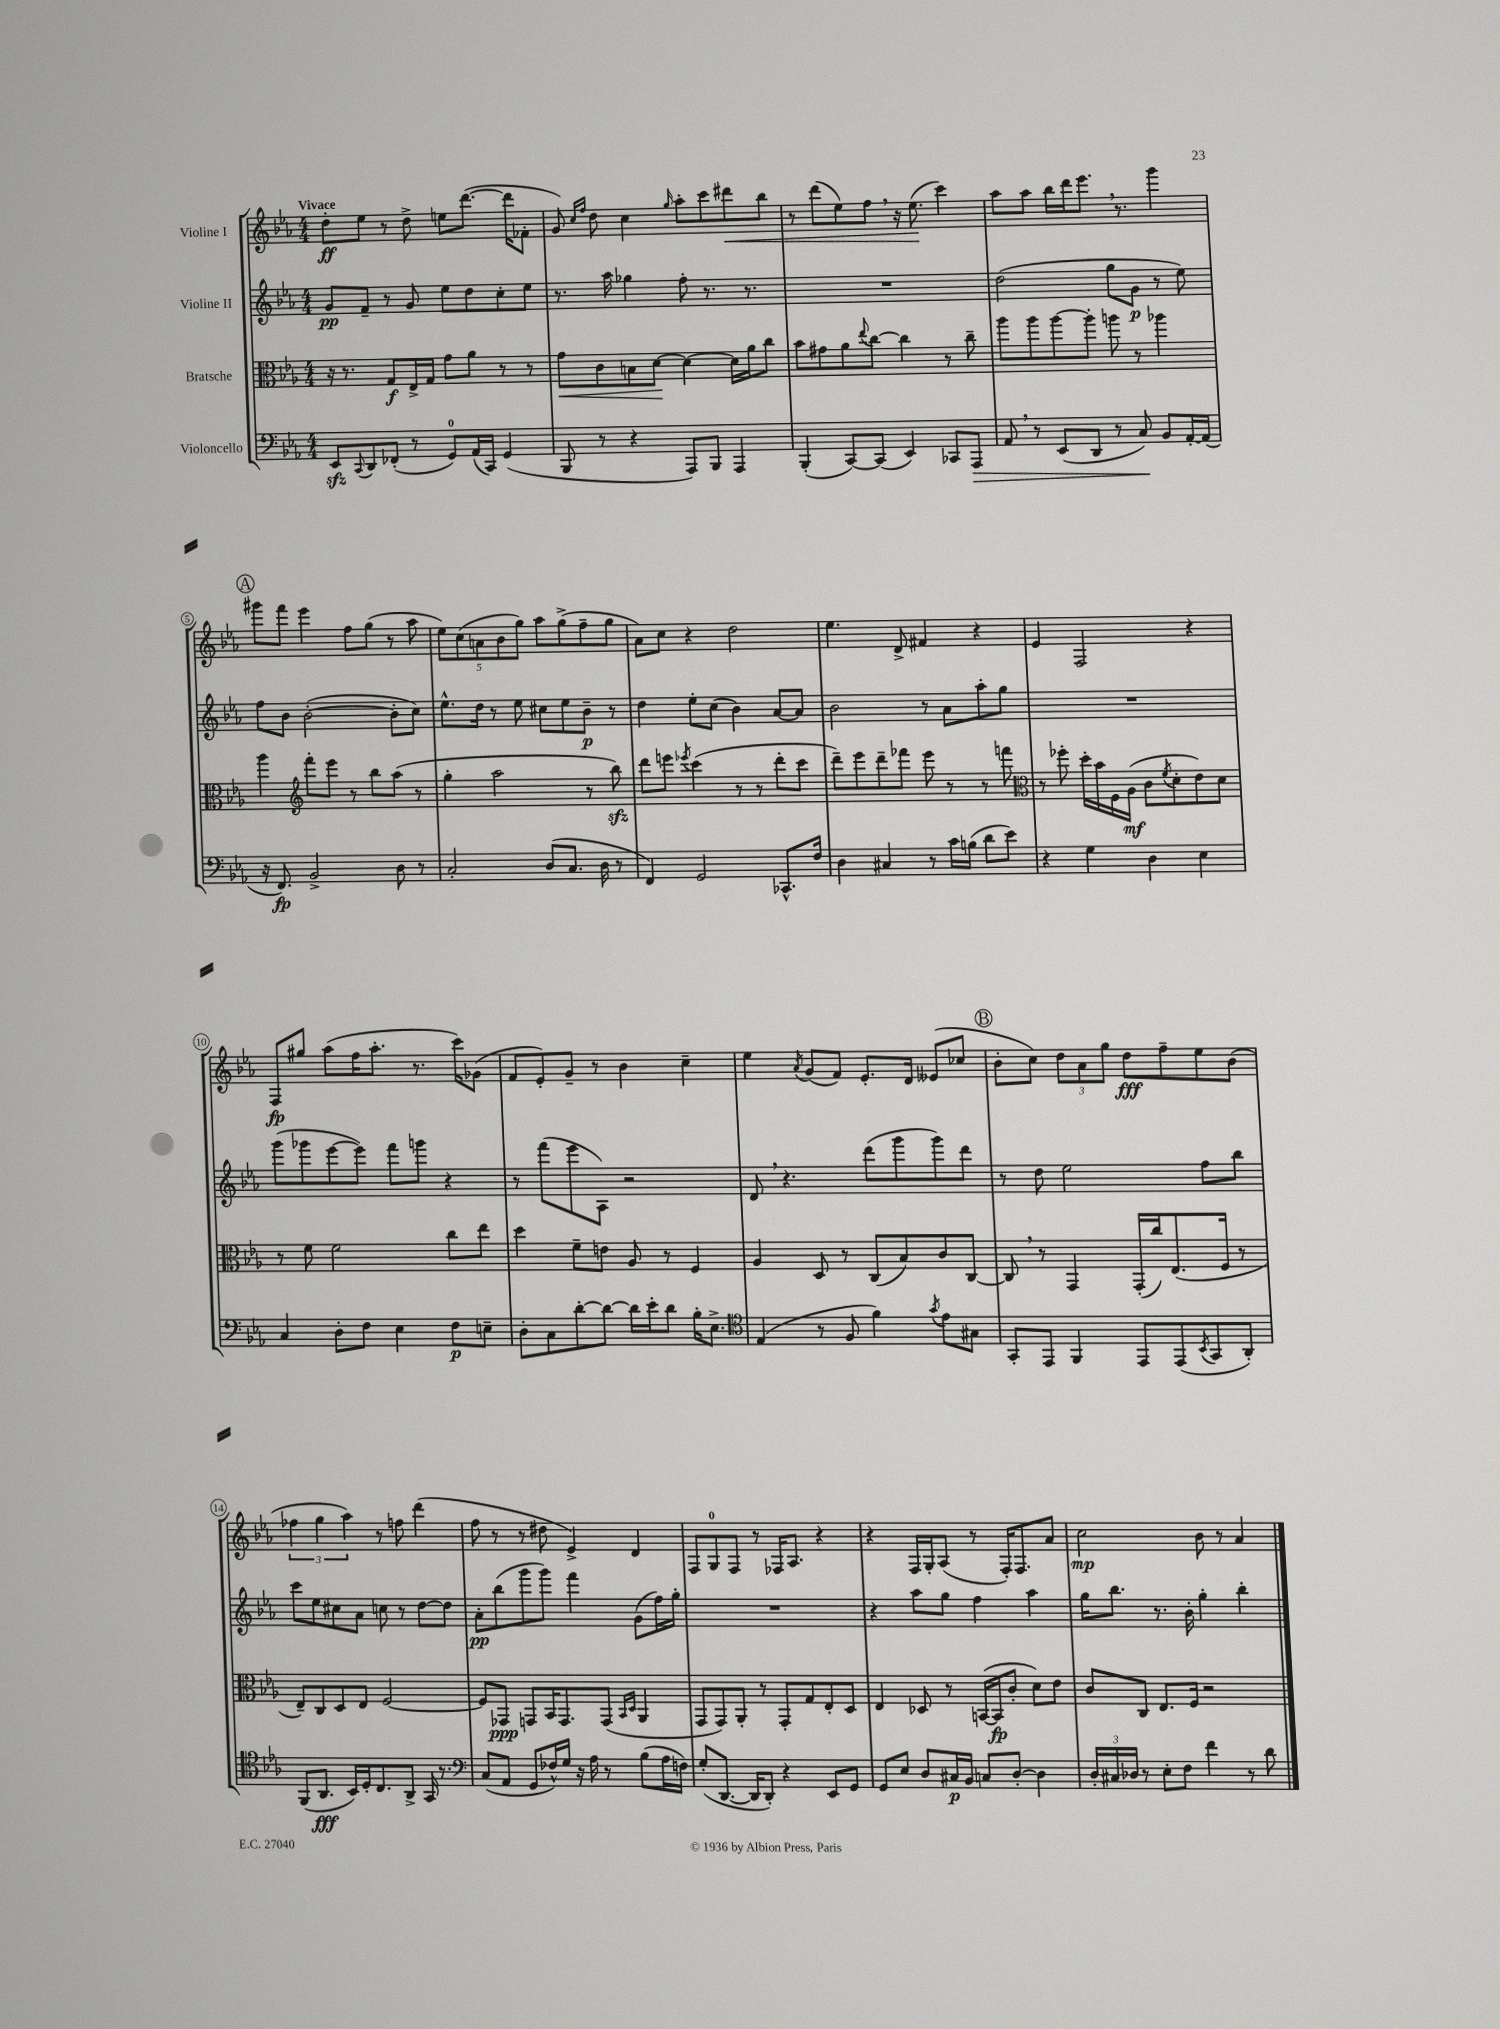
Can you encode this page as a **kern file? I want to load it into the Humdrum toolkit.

**kern	**kern	**kern	**kern
*staff4	*staff3	*staff2	*staff1
*clefF4	*clefC3	*clefG2	*clefG2
*k[b-e-a-]	*k[b-e-a-]	*k[b-e-a-]	*k[b-e-a-]
*M4/4	*M4/4	*M4/4	*M4/4
8EE-/L	16r	8g/L	8dd'\L
.	8.r	.	.
8qqCC/	.	.	.
8DD/	.	8f~/J	8ee-\J
(8FF-'/J	8G/L	8r	8r
8r	16E-^/L	8g/	8dd^\
.	16G/JJ	.	.
8GG/L)	8g\L	8ee-\L	8ee\L
(16AA-/L	8a-\J	8dd\	([8.ddd\J
16CC/JJ)	.	.	.
(4GG/	8r	8cc'\	.
.	.	.	16ddd\]LK
.	8r	8ee-\J	8f-'\J
=	=	=	=
8BBB-/	8g\L	8.r	8g/)
.	.	.	16qqcc/LL
.	.	.	16qqff/JJ
8r	8c\	.	8dd\
.	.	16aa-\	.
4r	8B\	4gg-\	4cc\
.	[8d\J	.	.
.	.	.	16qqgg/
8AAA-/L)	4d\_	8ff'\	8aa-'\L
8BBB-/J	.	8.r	8ccc\
4AAA-/	16d\]LL	.	8ddd#\
.	16a-\J	8.r	.
.	8cc\J	.	8bb-\J
=	=	=	=
(4BBB-'/	8b-\L	1r	8r
.	8g#\	.	(8ddd\L
[8CC/L)	8a-\	.	8ee-\)
.	8qqee-/	.	.
(8CC/]J	[8cc\J	.	8ff\J
4EE-/)	4cc\]	.	16r
.	.	.	(8.ee-\
8CC-/L	8r	.	4ccc\)
8AAA-/J	8cc~\	.	.
=	=	=	=
8AA-/	8aa-\L	(2dd\	8aa-\L
8r	8aa-\	.	8aa-\J
(8EE-/L	[8aa-\	.	16bb-\LL
.	.	.	16ddd\J
8DD/J	8aa-'\]J	.	8.eee-\J
8r	8aa\	8gg\L	.
.	.	.	8.r
8C/)	8r	8g\J	.
8BB-/L	4aa-\	8r	4ggg\
[16AA-'/L	.	8ee-\)	.
(16AA-/]JJ	.	.	.
=	=	=	=
16r	4aa-\	8ff\L	8ggg#\L
8.FF/)	.	.	.
.	.	8b-\J	8fff\J
*	*clefG2	*	*
2BB-^/	8fff'\L	([2b-'\	4eee-\
.	8eee-\J	.	.
.	8r	.	8ff\L
.	8bb-\L	.	(8gg\J
8D\	(8aa-\J	8b-'\]L	8r
8r	8r	8cc\J)	8aa-\
=	=	=	=
2C'/	4gg'\	8.ee-^^\L	10ee-\L)
.	.	.	(10cc\
.	.	16dd\Jk	.
.	.	.	10a\
.	2aa-\	8r	.
.	.	.	10b-\
.	.	8ee-\	.
.	.	.	10gg\J)
(8D/L	.	8cc#\L	8aa-\L
8.C/J	.	8ee-\	(8gg^\
.	8r	8b-~\J	8ff~\
16D\	.	.	.
8r	8bb-\)	8r	8gg\J
=	=	=	=
4FF/)	8ddd\L	4dd\	8a-\L)
.	8eee\J	.	8cc\J
.	8qeee-/	.	.
2GG/	(4ccc\	8ee-'\L	4r
.	.	(8cc\J	.
.	8r	4b-\)	2dd\
.	8r	.	.
8.CC-^^/L	8ddd'\L	[8a-/L	.
.	8ccc\J	8a-/]J	.
16F/Jk	.	.	.
=	=	=	=
4D\	8ddd~\L)	2b-\	4.ee-\
.	8eee-\	.	.
4C#/	8ddd~\	.	.
.	8fff-\J	.	8d^/
8r	8eee-\	8r	4f#/
16c\LL	8r	8a-\L	.
(16B\JJ	.	.	.
8d\L	8r	8aa-'\	4r
8e-\J)	8fff\	8gg\J	.
=	=	=	=
*	*clefC3	*	*
4r	8r	1r	4e-/
.	8ff-'\	.	.
4G\	16dd'\LL	.	2F/
.	16b-\	.	.
.	16F\	.	.
.	(16A-\JJ	.	.
4D\	8c\L	.	.
.	8qf/	.	.
.	8d'\	.	.
4E-\	8e-\)	.	4r
.	8d\J	.	.
=	=	=	=
4C/	8r	(8ggg\L	8F/L
.	8f\	8ggg-\	8gg#/J
8D'\L	2f\	[8eee-\	(8aa-\L
8F\J	.	8eee-\]J)	16ff\K
.	.	.	8.aa-'\J
4E-\	.	8fff\L	.
.	.	8ggg\J	8.r
8F\L	8cc\L	4r	.
.	.	.	16ccc\LK)
8E~\J	8ee-\J	.	(8g-\J
=	=	=	=
8D'\L	4dd\	8r	8f/L
8C\	.	(8fff\L	8e-'/)
[8d'\	8f~\L	8eee-\	8g~/J
8d\_J	8e\J	8A-\J)	8r
16d\]LL	8A-/	2r	4b-\
16e-'\J	.	.	.
8d\J	8r	.	.
16B-'\LK	4F/	.	4cc~\
8.E-^\J	.	.	.
=	=	=	=
*clefC4	*	*	*
(4E-/	4A-/	8d/	4ee-\
.	.	4.r	.
.	.	.	8qa-/
8r	8D/	.	(8g/L
8F/	8r	.	8f/J)
4f\)	(8C/L	(8ddd\L	8.e-'/L
.	8B-/)	8ggg\	.
.	.	.	16d/Jk
8qg/	.	.	.
8e-\L	8c/	8ggg\)	(8e--/L
8G#\J	[8C/J	8ddd\J	8cc-/J
=	=	=	=
8GG'/L	8C/]	8r	8b-'\L
8EE-/J	8r	8dd\	8cc\J)
4FF/	4GG/	2ee-\	12dd\L
.	.	.	12a-\
.	.	.	12gg\J
8EE-/L	(16GG'/LL	.	8dd\L
.	16cc/J)	.	.
(8EE-/	(8.E-/	.	8ff~\
8qBB-/	.	.	.
8GG/	.	8ff\L	8ee-\
.	16F/Jk	.	.
8AA-'/J)	8r	8bb-\J	(8b-\J
=	=	=	=
(8FF/L	8E-~/L)	8ccc\L	6ff-\
8.AA-/J	8C/	8ee-\	.
.	.	.	6gg\
.	8D/	8cc#\	.
16BB-/LL)	.	.	.
.	.	.	6aa-\)
16D'/J	8E-/J	8a-\J	.
8.C/	.	.	.
.	[2F/	8cc\	8r
8AA-^/J	.	8r	8ff\
16GG/	.	[8dd\L	(4ddd\
8.r	.	.	.
.	.	8dd\]J	.
=	=	=	=
*clefF4	*	*	*
(8C/L	8F/]L	8a-'\L	8ff\
8AA-/J	8GG-/J	(8bb-\	8r
8GG/L	8GG/L	8ggg\	8r
16F-^^/L)	16BB-/K	8ggg\J)	8dd#\
16G/JJ	8.GG/	.	.
16r	.	4fff\	4e-^/)
16A-\	.	.	.
8r	(8GG/J	.	.
.	16qqBB-/LL	.	.
.	16qqD/JJ	.	.
(8B-\L	4AA-/	(8g\L	4d/
16A-\L	.	16ff\L)	.
16F\JJ)	.	16gg'\JJ	.
=	=	=	=
(8G'/L	8GG/L	1r	8F/L
[8.DD/J	8GG/)	.	8G/
.	8AA-'/J	.	8F/J
16DD/]LK	.	.	.
8DD'/J)	8r	.	8r
4r	8GG'/L	.	16F-/LK
.	.	.	8.A-/J
.	8G/	.	.
8EE-/L	8E-'/	.	4r
8GG/J	8D/J	.	.
=	=	=	=
8GG/L	4E-/	4r	4r
8E-/J	.	.	.
8D/L	8D-/	8aa-\L	16F/LL
.	.	.	16G'/J
16C#/L	8r	8gg\J	(8A-/J
16BB-/JJ	.	.	.
8C/L	([16BB/LL	4ff\	8r
.	16BB/]J	.	.
[8D'/J	8c'/J	.	16F'/LK)
.	.	.	8.F/
4D\]	8d\L)	4aa-\	.
.	8e-\J	.	8a-/J
=	=	=	=
24D'/LL	8c/L	16gg\LK	2cc\
24C#/	.	.	.
.	.	8.bb-\J	.
24D-/JJ	.	.	.
8r	8C/J	.	.
8E-'\L	8.E-/L	8.r	.
8F\J	.	.	.
.	16F/Jk	16b-'\	.
4f\	2r	4gg'\	8b-\
.	.	.	8r
8r	.	4bb-'\	4a-/
8d\	.	.	.
==	==	==	==
*-	*-	*-	*-
